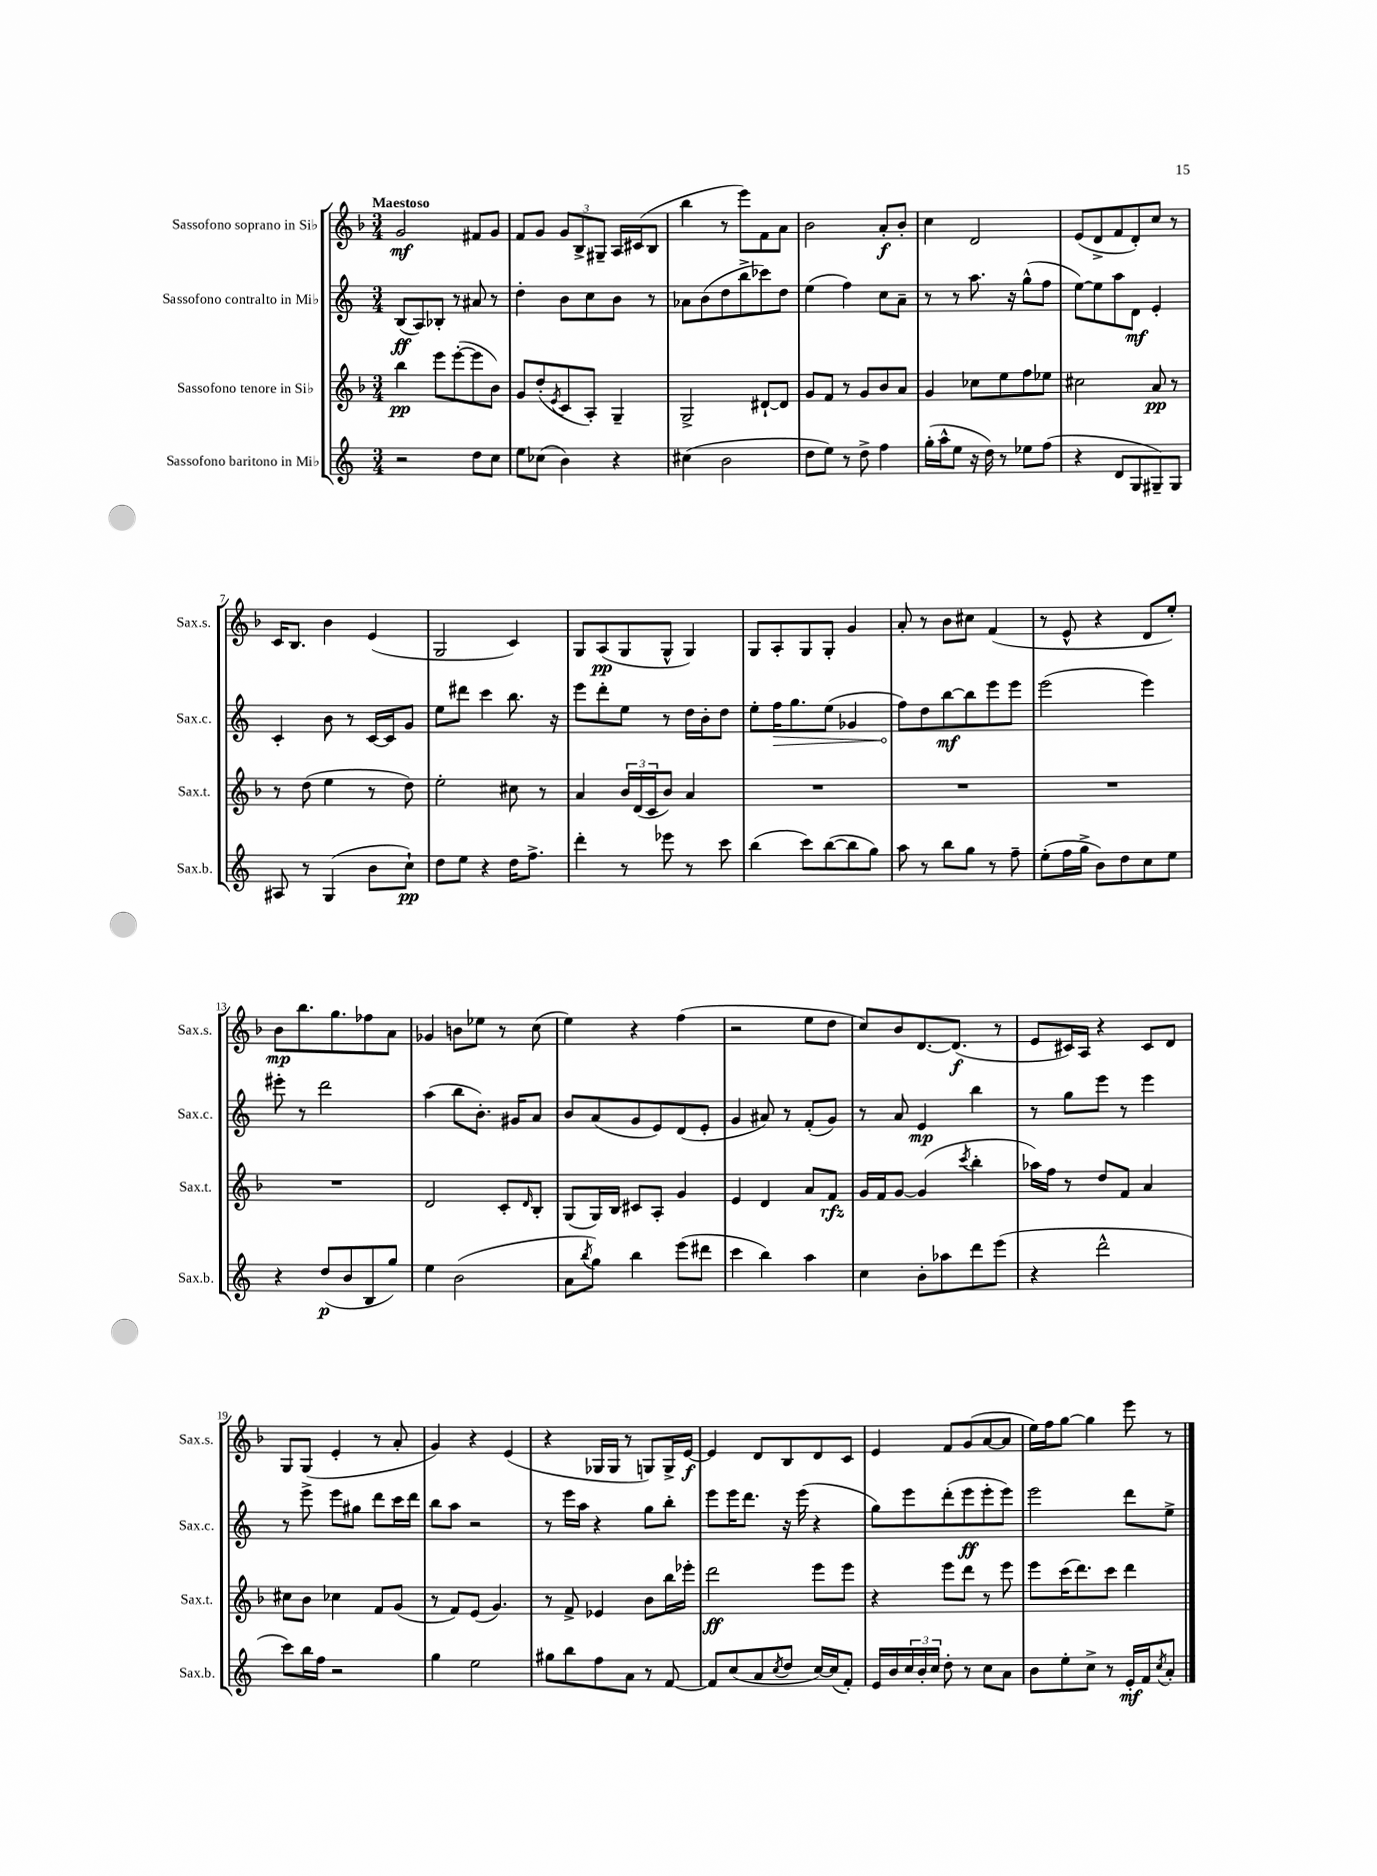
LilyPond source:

<<
\new StaffGroup <<
\new Staff = "s0" \with { instrumentName = "Sassofono soprano in Sib" shortInstrumentName = "Sax.s." } {
    \clef treble \key f \major \numericTimeSignature \time 3/4 \tempo "Maestoso"
    g'2\mf fis'8 g'8 |
    f'8 g'8 \tuplet 3/2 { g'8 bes8-> gis8-- } a16 cis'16( bes8 |
    bes''4 r8 e'''8) f'8 a'8 |
    bes'2 a'8-.\f bes'8-. |
    c''4 d'2 |
    e'8( d'8-> f'8 d'8-.) c''8 r8 |
    c'16 bes8. bes'4 e'4( |
    g2 c'4) |
    g8 a8\pp( g8 g8-^ g4) |
    g8 a8-. g8 g8-. g'4 |
    a'8-. r8 bes'8 cis''8 f'4( |
    r8 e'8-^ r4 d'8 e''8-.) |
    bes'8\mp bes''8. g''8. fes''8 a'8 |
    ges'4 b'8 ees''8 r8 c''8( |
    e''4) r4 f''4( |
    r2 e''8 d''8 |
    c''8) bes'8 d'8.~ d'8.\f( r8 |
    e'8 cis'16) a16 r4 cis'8 d'8 |
    g8 g8( e'4-. r8 a'8-. |
    g'4) r4 e'4( |
    r4 ges16 ges16 r8 g8) g16-> e'16~\f |
    e'4 d'8 bes8 d'8 c'8 |
    e'4 f'8 g'8( a'8~ a'8 |
    e''16) f''16 g''8~ g''4 e'''8 r8 \bar "|." |
}
\new Staff = "s1" \with { instrumentName = "Sassofono contralto in Mib" shortInstrumentName = "Sax.c." } {
    \clef treble \key c \major \numericTimeSignature \time 3/4
    b8\ff( a8) bes8-. r8 ais'8 r8 |
    d''4-. b'8 c''8 b'8 r8 |
    aes'8 b'8( d''8 b''8-> ces'''8) d''8 |
    e''4( f''4) c''8 a'8-- |
    r8 r8 a''8. r16 g''8-^( f''8 |
    e''8~) e''8 a''8 d'8\mf e'4-. |
    c'4-. b'8 r8 c'16~ c'16 g'8 |
    e''8 dis'''8 c'''4 b''8. r16 |
    e'''8 d'''8-. e''8 r8 d''16 b'16-. d''8 |
    e''8-. \once \override Hairpin.circled-tip = ##t f''16\> g''8. e''8( ges'4 |
    f''8\!) d''8 b''8~\mf b''8 e'''8 e'''8 |
    e'''2( e'''4) |
    eis'''8-. r8 d'''2 |
    a''4( b''8 b'8.-.) gis'16 a'8 |
    b'8 a'8( g'8 e'8) d'8( e'8-. |
    g'4 ais'8) r8 f'8-.( g'8) |
    r8 a'8 e'4\mp b''4 |
    r8 g''8 e'''8 r8 e'''4 |
    r8 e'''8-> e'''8 gis''8 d'''8 c'''16 d'''16 |
    b''8 a''8 r2 |
    r8 e'''16 a''16 r4 g''8 b''8-. |
    e'''8 e'''16 d'''8. r16 e'''16( r4 |
    g''8) e'''8 d'''8-.( e'''8\ff e'''8-. e'''8) |
    e'''2 d'''8 e''8-> \bar "|." |
}
\new Staff = "s2" \with { instrumentName = "Sassofono tenore in Sib" shortInstrumentName = "Sax.t." } {
    \clef treble \key f \major \numericTimeSignature \time 3/4
    bes''4\pp e'''8 e'''8~-.( e'''8 bes'8) |
    g'8 d''8-.( \acciaccatura { e'8 } c'8 a8-.) g4-- |
    g2-> dis'8~-! dis'8 |
    g'8 f'8 r8 g'8 bes'8 a'8 |
    g'4 ces''8 e''8 f''8 ees''8 |
    cis''2 a'8\pp r8 |
    r8 d''8( e''4 r8 d''8) |
    e''2-. cis''8 r8 |
    a'4 \tuplet 3/2 { bes'16 d'16( c'16 } bes'8) a'4 |
    R2. |
    R2. |
    R2. |
    R2. |
    d'2 c'8-. \grace { d'16 } bes8-. |
    g8( g16) bes16 cis'8 a8-. g'4 |
    e'4 d'4 a'8 f'8\rfz |
    g'16 f'16 g'8~ g'4( \acciaccatura { c'''8 } bes''4-. |
    aes''16) f''16 r8 d''8 f'8 a'4 |
    cis''8 bes'8 ces''4 f'8 g'8( |
    r8 f'8) e'8( g'4.) |
    r8 f'8-> ees'4 bes'8 bes''16 ees'''16-. |
    d'''2\ff e'''8 e'''8 |
    r4 e'''8 d'''8 r8 e'''8 |
    e'''8 c'''16( d'''8.) c'''8 d'''4 \bar "|." |
}
\new Staff = "s3" \with { instrumentName = "Sassofono baritono in Mib" shortInstrumentName = "Sax.b." } {
    \clef treble \key c \major \numericTimeSignature \time 3/4
    r2 d''8 c''8 |
    e''8 ces''8( b'4) r4 |
    cis''4( b'2 |
    d''8 e''8) r8 d''8-> f''4 |
    g''16-.( a''16-^ e''8 r16 d''16) r8 ees''8 f''8( |
    r4 d'8 g8 gis8--) gis8 |
    ais8 r8 g4( b'8 c''8-!\pp) |
    d''8 e''8 r4 d''16 f''8.-> |
    d'''4-. r8 ees'''8 r8 c'''8 |
    b''4( c'''8) b''8~( b''8 g''8) |
    a''8 r8 b''8 g''8 r8 f''8-- |
    e''8-.( f''16 g''16-> b'8) d''8 c''8 e''8 |
    r4 d''8\p( b'8 b8 g''8) |
    e''4 b'2( |
    a'8 \acciaccatura { b''8 } g''8) b''4 e'''8( dis'''8 |
    c'''4 b''4) a''4 |
    c''4 b'8-. aes''8 d'''8 e'''8( |
    r4 d'''2-^ |
    c'''8) b''16 f''16 r2 |
    g''4 e''2 |
    gis''8 b''8 f''8 a'8 r8 f'8~ |
    f'8 c''8( a'8 \acciaccatura { c''8 } d''8 c''16~) c''16( f'8-.) |
    e'16 b'16 \tuplet 3/2 { c''16 b'16-. c''16 } d''8-. r8 c''8 a'8 |
    b'8 e''8-. c''8-> r8 e'16-.\mf f'16 \acciaccatura { c''8 } a'8-. \bar "|." |
}
>>
>>
